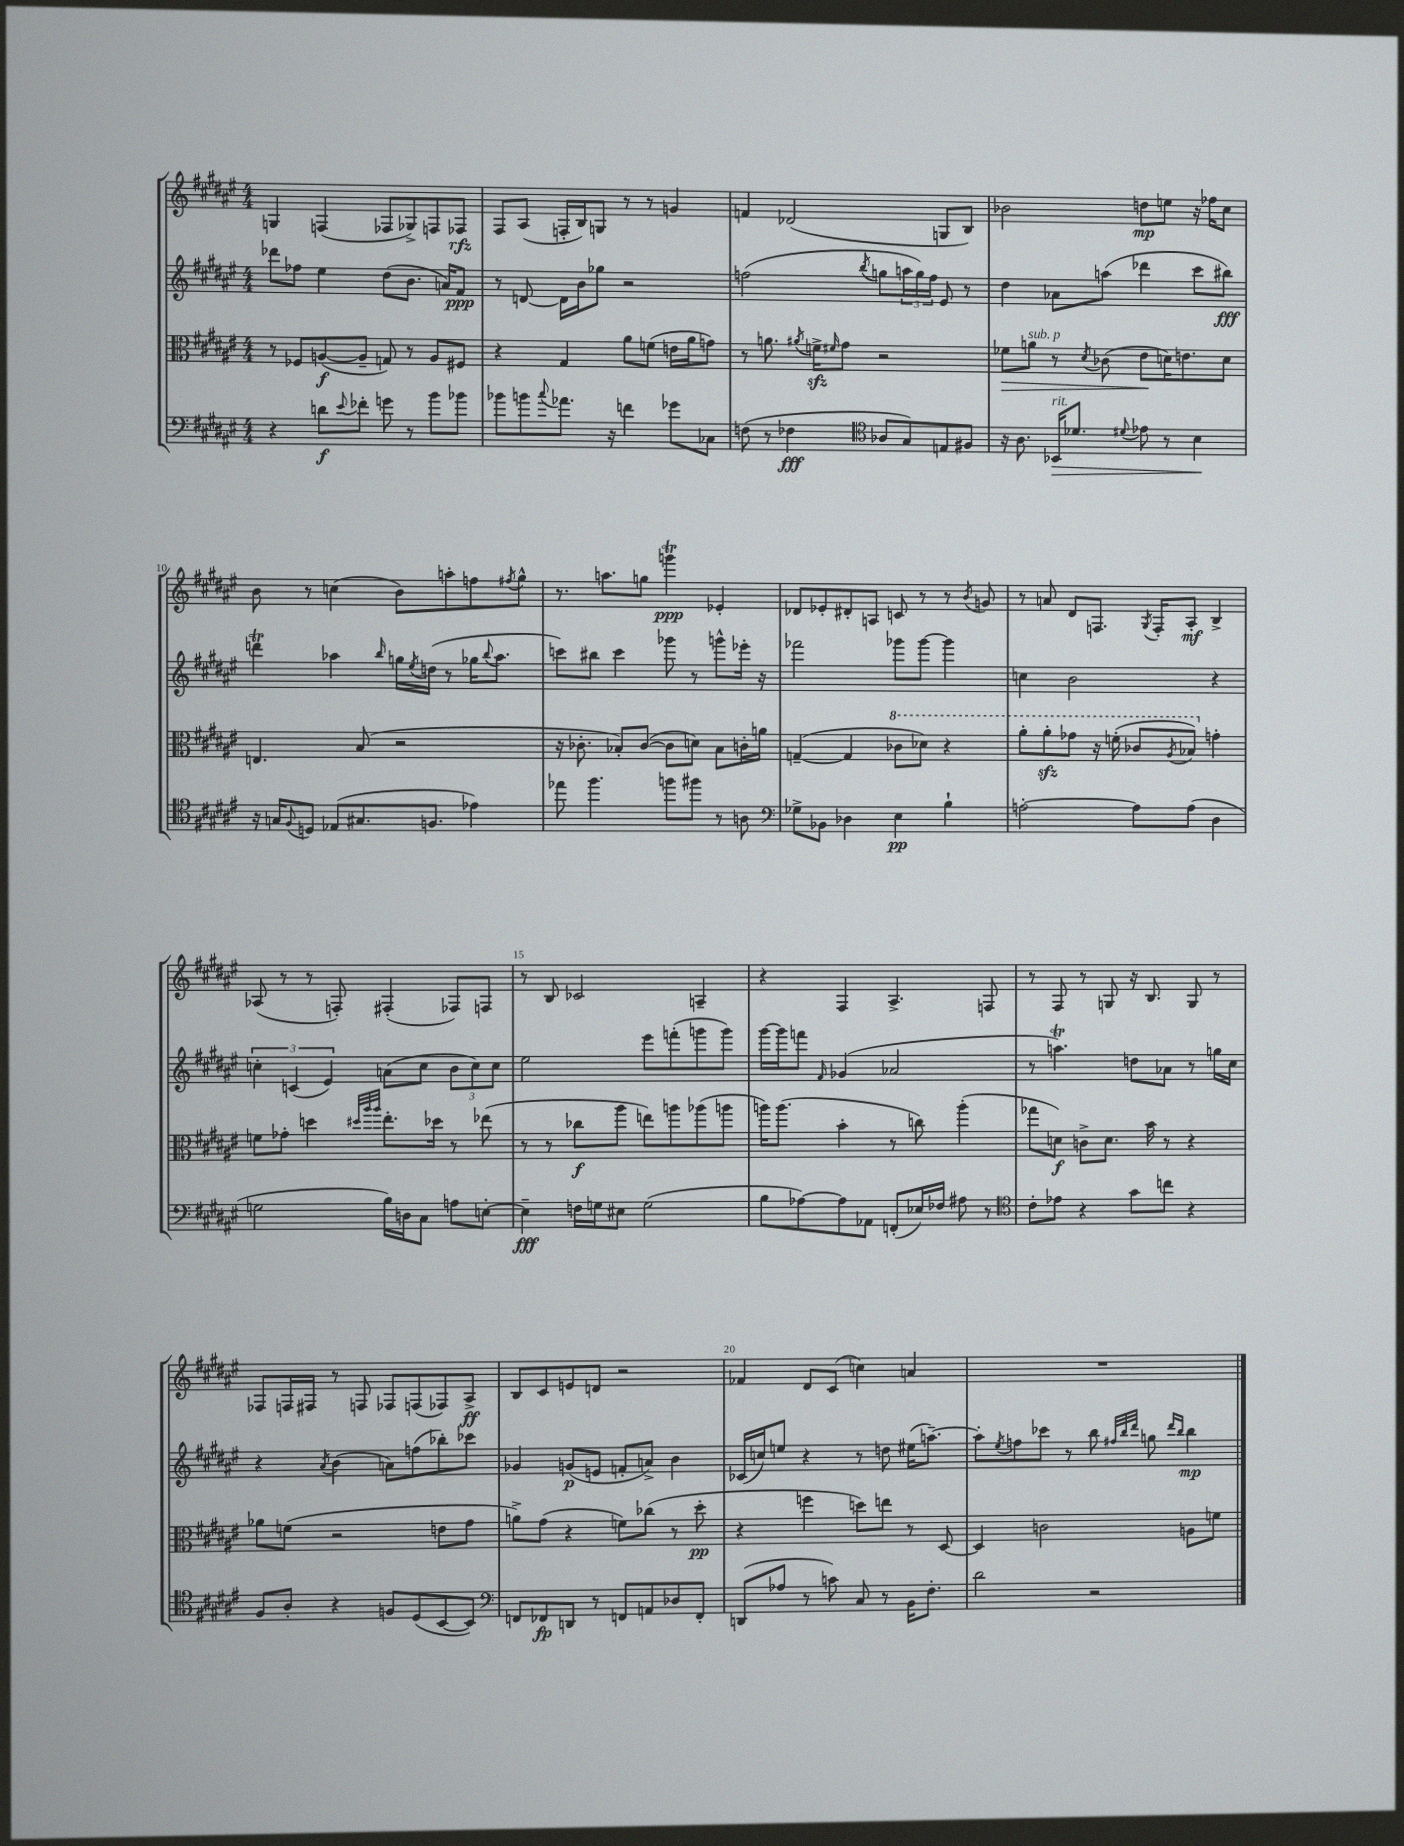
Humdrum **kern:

**kern	**dynam	**kern	**dynam	**kern	**dynam	**kern	**dynam
*part4	*part4	*part3	*part3	*part2	*part2	*part1	*part1
*staff4	*staff4	*staff3	*staff3	*staff2	*staff2	*staff1	*staff1
*clefF4	*	*clefC3	*	*clefG2	*	*clefG2	*
*k[f#c#g#d#a#e#]	*	*k[f#c#g#d#a#e#]	*	*k[f#c#g#d#a#e#]	*	*k[f#c#g#d#a#e#]	*
*M4/4	*	*M4/4	*	*M4/4	*	*M4/4	*
=6	=6	=6	=6	=6	=6	=6	=6
4r	.	8r	.	8ddd-X\L	.	4Gn/	.
.	.	8F-X/L	.	8ff-X\J	.	.	.
8dn\L	f	([8An/	f	4ee#\	.	(4Fn/	.
8qqe#/	.	.	.	.	.	.	.
8f-X'\J	.	8A~/J]	.	.	.	.	.
8gn\	.	8Gn/)	.	(8dd#\L	.	8F-X/L	.
8r	.	8r	.	8.b\J	.	8G-X^/)	.
8b\L	.	8A/L	.	.	.	8Fn/	.
.	.	.	.	16an/KL)	.	.	.
8b-X\J	.	8F#X/J	.	8f#/J	ppp	8F-X/J	rfz
=7	=7	=7	=7	=7	=7	=7	=7
8b-X\L	.	4r	.	8r	.	8F#/L	.
8bn\	.	.	.	[8dn/	.	(8A#/J	.
8qqcc#/	.	.	.	.	.	.	.
8.a-X\J	.	4G#/	.	16d\LL]	.	16Fn'/LL	.
.	.	.	.	16b\J	.	16B/J)	.
.	.	.	.	8gg-X\J	.	8Gn/J	.
16r	.	.	.	.	.	.	.
4fn\	.	8a#\L	.	2r	.	8r	.
.	.	(8fn\J	.	.	.	8r	.
8g-X\L	.	16en\LL	.	.	.	4gn/	.
.	.	16a#\J	.	.	.	.	.
8C-X\J	.	8gn\J)	.	.	.	.	.
=8	=8	=8	=8	=8	=8	=8	=8
(8Fn\	.	8r	.	(2ffn\	.	4fn/	.
8r	.	8.an\	.	.	.	.	.
4F-X\	fff	.	.	.	.	(2d-X/	.
.	.	8qa#X/	.	.	.	.	.
.	.	16fnzz^\KL	.	.	.	.	.
.	.	16qqf#X/	.	.	.	.	.
.	.	8g#\J	.	.	.	.	.
*clefC4	*	*	*	*	*	*	*
.	.	.	.	8qbb/	.	.	.
8A-X/L	.	2r	.	8ggn\L	.	.	.
8G#/)	.	.	.	24aan\L	.	.	.
.	.	.	.	24gg\)	.	.	.
.	.	.	.	24ff\JJ	.	.	.
8En/	.	.	.	8e#/	.	8Gn/L	.
8F#X/J	.	.	.	8r	.	8B/J)	.
=9	=9	=9	=9	=9	=9	=9	=9
!	!	!	!LO:HP:b	!	!	!	!
16r	.	8f-X\L	>	4dd#\	.	2b-X\	.
8.A#\	.	.	.	.	.	.	.
!	!	!LO:TX:a:i:t=sub. p	!	!	!	!	!
.	.	8an\J	.	.	.	.	.
!LO:TX:a:i:t=rit.	!	!	!	!	!	!	!
!	!LO:HP:b	!	!	!	!	!	!
16BB-X/KL	>	8r	.	8a-X\L	.	.	.
8.d-X/J	.	.	.	.	.	.	.
.	.	8qd#/	.	.	.	.	.
.	.	(8c-X\	.	(8aan\J	.	.	.
8qqd#X/	.	.	.	.	.	.	.
8e-X\	.	8e#\L	.	4ddd-X\	.	8ddn\L	mp
8r	.	16dn\K)	]	.	.	8een\J	.
.	.	8.en\	.	.	.	.	.
4B\	.	.	.	8ccc#\L	.	16r	.
.	.	.	.	.	.	16ff-X\KL	.
.	.	8d\J	.	8bb#X\J)	fff	8cc#\J	.
.	]	.	.	.	.	.	.
!!LO:LB:g=z
=10	=10	=10	=10	=10	=10	=10	=10
16r	.	4.En/	.	4dddnT\	.	8b\	.
16Gn/KL	.	.	.	.	.	.	.
8qqF#/	.	.	.	.	.	.	.
8Dn/J	.	.	.	.	.	8r	.
(8E-X/L	.	.	.	4aa-X\	.	(4ccn\	.
8.G#X/	.	(8B/	.	.	.	.	.
.	.	.	.	16qqbb/	.	.	.
.	.	2r	.	16ggn\LL	.	8b\L)	.
.	.	.	.	8qee#/	.	.	.
8.Fn/J	.	.	.	(16ddn\JJ	.	.	.
.	.	.	.	8r	.	8aan'\	.
4e-X\)	.	.	.	16gg-X\KL	.	8ffn\	.
.	.	.	.	8qqbb/	.	.	.
.	.	.	.	8.aa-\J	.	.	.
.	.	.	.	.	.	8qff#X/	.
.	.	.	.	.	.	8gg#^^\J	.
=11	=11	=11	=11	=11	=11	=11	=11
8ee-X\	.	16r	.	8cccn\L)	.	8.r	.
.	.	8.c-X'\	.	.	.	.	.
4.ff#\	.	.	.	8bb#X\J	.	.	.
.	.	.	.	.	.	8.aan\L	.
.	.	8B-X'/L)	.	4ccc\	.	.	.
.	.	([8c-/J	.	.	.	8ggn\J	.
8ffn\L	.	8c-\L]	.	8ggg-X\	.	4gggnT\	ppp
8ff#X\J	.	8dn\J)	.	8r	.	.	.
8r	.	8B-\L	.	8gggn^^\L	.	4e-X'/	.
8An\	.	16cn'\L	.	16eee-X'\Jk	.	.	.
.	.	16an\JJ	.	16r	.	.	.
=12	=12	=12	=12	=12	=12	=12	=12
*clefF4	*	*	*	*	*	*	*
8G-X^\L	.	([4Gn~/	.	2fff-X\	.	8d-X/L	.
8BB-X\J	.	.	.	.	.	8e-X'/	.
4D-X\	.	4G/]	.	.	.	8d#X'/	.
.	.	.	.	.	.	8An/J	.
*	*	*8va	*	*	*	*	*
4E#\	pp	8cc-X\L	.	8ggg-X\L	.	8cn/	.
.	.	8dd-X\J)	.	[8ggg-\J	.	8r	.
4B`\	.	4r	.	4ggg-\]	.	8r	.
.	.	.	.	.	.	8qb/	.
.	.	.	.	.	.	8gn/	.
=13	=13	=13	=13	=13	=13	=13	=13
[2An'\	.	8aa#'\L	.	4ccn\	.	8r	.
.	.	8aa#zz'\	.	.	.	8an/	.
.	.	8gg-X\J	.	2b\	.	8d#/L	.
.	.	16r	.	.	.	8.Fn/J	.
.	.	(16ffn'\	.	.	.	.	.
8A\L]	.	8cc-X/L	.	.	.	.	.
.	.	.	.	.	.	8qG#/	.
.	.	.	.	.	.	16F'/KL	.
.	.	8qa#/	.	.	.	.	.
(8A\J	.	8b-X/J)	.	.	.	8A#'/J	mf
*	*	*X8va	*	*	*	*	*
4D#\	.	4gn'\	.	4r	.	4B^/	.
!!LO:LB:g=z
=14	=14	=14	=14	=14	=14	=14	=14
2Gn\	.	8fn\L	.	6ccn'\	.	(8A-X/	.
.	.	8g-X'\J	.	.	.	8r	.
.	.	.	.	(6cn/	.	.	.
.	.	4ddn\	.	.	.	8r	.
.	.	.	.	6e#/)	.	.	.
.	.	.	.	.	.	8Fn'/)	.
.	.	32qqdd#X/LLL	.	.	.	.	.
.	.	32qqaa#/	.	.	.	.	.
.	.	32qqaa#/JJJ	.	.	.	.	.
16B\LL)	.	8.ee#'\L	.	(8an\L	.	(4F#X'/	.
16Dn\J	.	.	.	.	.	.	.
8C#\J	.	.	.	8cc\J	.	.	.
.	.	16dd-X\Jk	.	.	.	.	.
8An\L	.	8r	.	12b\L	.	8F-X/L)	.
.	.	.	.	12cc\)	.	.	.
[8En'\J	.	(8ee-X\	.	.	.	8Fn/J	.
.	.	.	.	12cc\J	.	.	.
=15	=15	=15	=15	=15	=15	=15	=15
4E~\]	fff	8r	.	2ee#\	.	8r	.
.	.	8r	.	.	.	8B/	.
16Fn\LL	.	8cc-X\L	f	.	.	2c-X/	.
16Gn\J	.	.	.	.	.	.	.
8E#X\J	.	8aa#\J	.	.	.	.	.
(2G\	.	8een\L)	.	8eee#\L	.	.	.
.	.	8aan\	.	(8fffn'\	.	.	.
.	.	(8aa-X\	.	8gggn\	.	4An~/	.
.	.	8aan\J	.	8ggg\J)	.	.	.
=16	=16	=16	=16	=16	=16	=16	=16
8B\L	.	16aan\KL)	.	[16ggg#\LL	.	4r	.
.	.	(8.aa\J	.	16ggg#\J]	.	.	.
[8A-X\)	.	.	.	8fffn\J	.	.	.
.	.	.	.	16qqf#/	.	.	.
8A-\]	.	4b'\	.	(4g-X/	.	4F#/	.
8AA-X\J	.	.	.	.	.	.	.
(8FFn'/L	.	8r	.	2a-X/	.	4.A#^/	.
16E-X/L)	.	8ccn\)	.	.	.	.	.
16F-X/JJ	.	.	.	.	.	.	.
8A#X\	.	(4aa'\	.	.	.	.	.
8r	.	.	.	.	.	8Fn/	.
=17	=17	=17	=17	=17	=17	=17	=17
*clefC4	*	*	*	*	*	*	*
8c#'\L	.	8gg-X\L	.	8r	.	8r	.
8e-X\J	.	8dn\J)	f	4.aanT\)	.	8F#/	.
4r	.	8cn^\L	.	.	.	8r	.
.	.	8.d\J	.	.	.	8Gn/	.
8g#\L	.	.	.	8ddn\L	.	16r	.
.	.	16b\	.	.	.	8.B/	.
8ccn\J	.	8r	.	8a-X\J	.	.	.
4r	.	4r	.	8r	.	8G/	.
.	.	.	.	16ggn\LL	.	8r	.
.	.	.	.	16cc#\JJ	.	.	.
!!LO:LB:g=z
=18	=18	=18	=18	=18	=18	=18	=18
8F#/L	.	8a-X\L	.	4r	.	8F-X/L	.
8A#'/J	.	(8fn\J	.	.	.	16Fn/L	.
.	.	.	.	.	.	16F#X/JJ	.
.	.	.	.	8qa#/	.	.	.
4r	.	2r	.	(4b\	.	8r	.
.	.	.	.	.	.	8Fn/	.
8Fn/L	.	.	.	8an\L)	.	8F-X/L	.
(8D#/	.	.	.	(8ffn\	.	(8Fn/	.
[8BB/	.	8en\L	.	8bb-X'\)	.	8F-X/)	.
8BB/J])	.	8g#\J	.	8ccc-X\J	.	8A#^/J	ff
=19	=19	=19	=19	=19	=19	=19	=19
*clefF4	*	*	*	*	*	*	*
8FFn/L	.	8an^\L)	.	4g-X/	.	8B/L	.
8FF-X/	fp	(8g#\J	.	.	.	8c#/	.
8DDn/J	.	4r	.	(8gn/L	p	8en/	.
8r	.	.	.	8en/J	.	8dn/J	.
8FFn/L	.	8fn\L)	.	8fn'/L	.	2r	.
8AAn/	.	(8cc-X\J	.	8an^/J)	.	.	.
8D-X/	.	8r	.	4b\	.	.	.
8FF'/J	.	8dd#'\	pp	.	.	.	.
=20	=20	=20	=20	=20	=20	=20	=20
(8DDn/L	.	4r	.	(16c-X/LL	.	4f-X/	.
.	.	.	.	16ccn/J)	.	.	.
8A-X/J	.	.	.	8een/J	.	.	.
8r	.	4ffn\	.	4r	.	8d#/L	.
8cn\)	.	.	.	.	.	(8c#/J	.
8C#/	.	8ddn\L)	.	8r	.	4ccn\)	.
8r	.	8een\J	.	8ddn\	.	.	.
16BB\KL	.	8r	.	(16ee#X\KL	.	4an/	.
8.F#'\J	.	.	.	[8.aan~\J)	.	.	.
.	.	[8D#/	.	.	.	.	.
=21	=21	=21	=21	=21	=21	=21	=21
2d#\	.	4D#/]	.	8aa'\L]	.	1r	.
.	.	.	.	8qee#/	.	.	.
.	.	.	.	8ffn\	.	.	.
.	.	2cn\	.	8ccc-X\J	.	.	.
.	.	.	.	8r	.	.	.
2r	.	.	.	8bb\	.	.	.
.	.	.	.	32qqff#X/LLL	.	.	.
.	.	.	.	32qqbb/	.	.	.
.	.	.	.	32qqddd#/JJJ	.	.	.
.	.	.	.	8ggn\	.	.	.
.	.	.	.	16qqddd#/LL	.	.	.
.	.	.	.	16qqbb/JJ	.	.	.
.	.	8An\L	.	4bb\	mp	.	.
.	.	8fn\J	.	.	.	.	.
==	==	==	==	==	==	==	==
*-	*-	*-	*-	*-	*-	*-	*-
